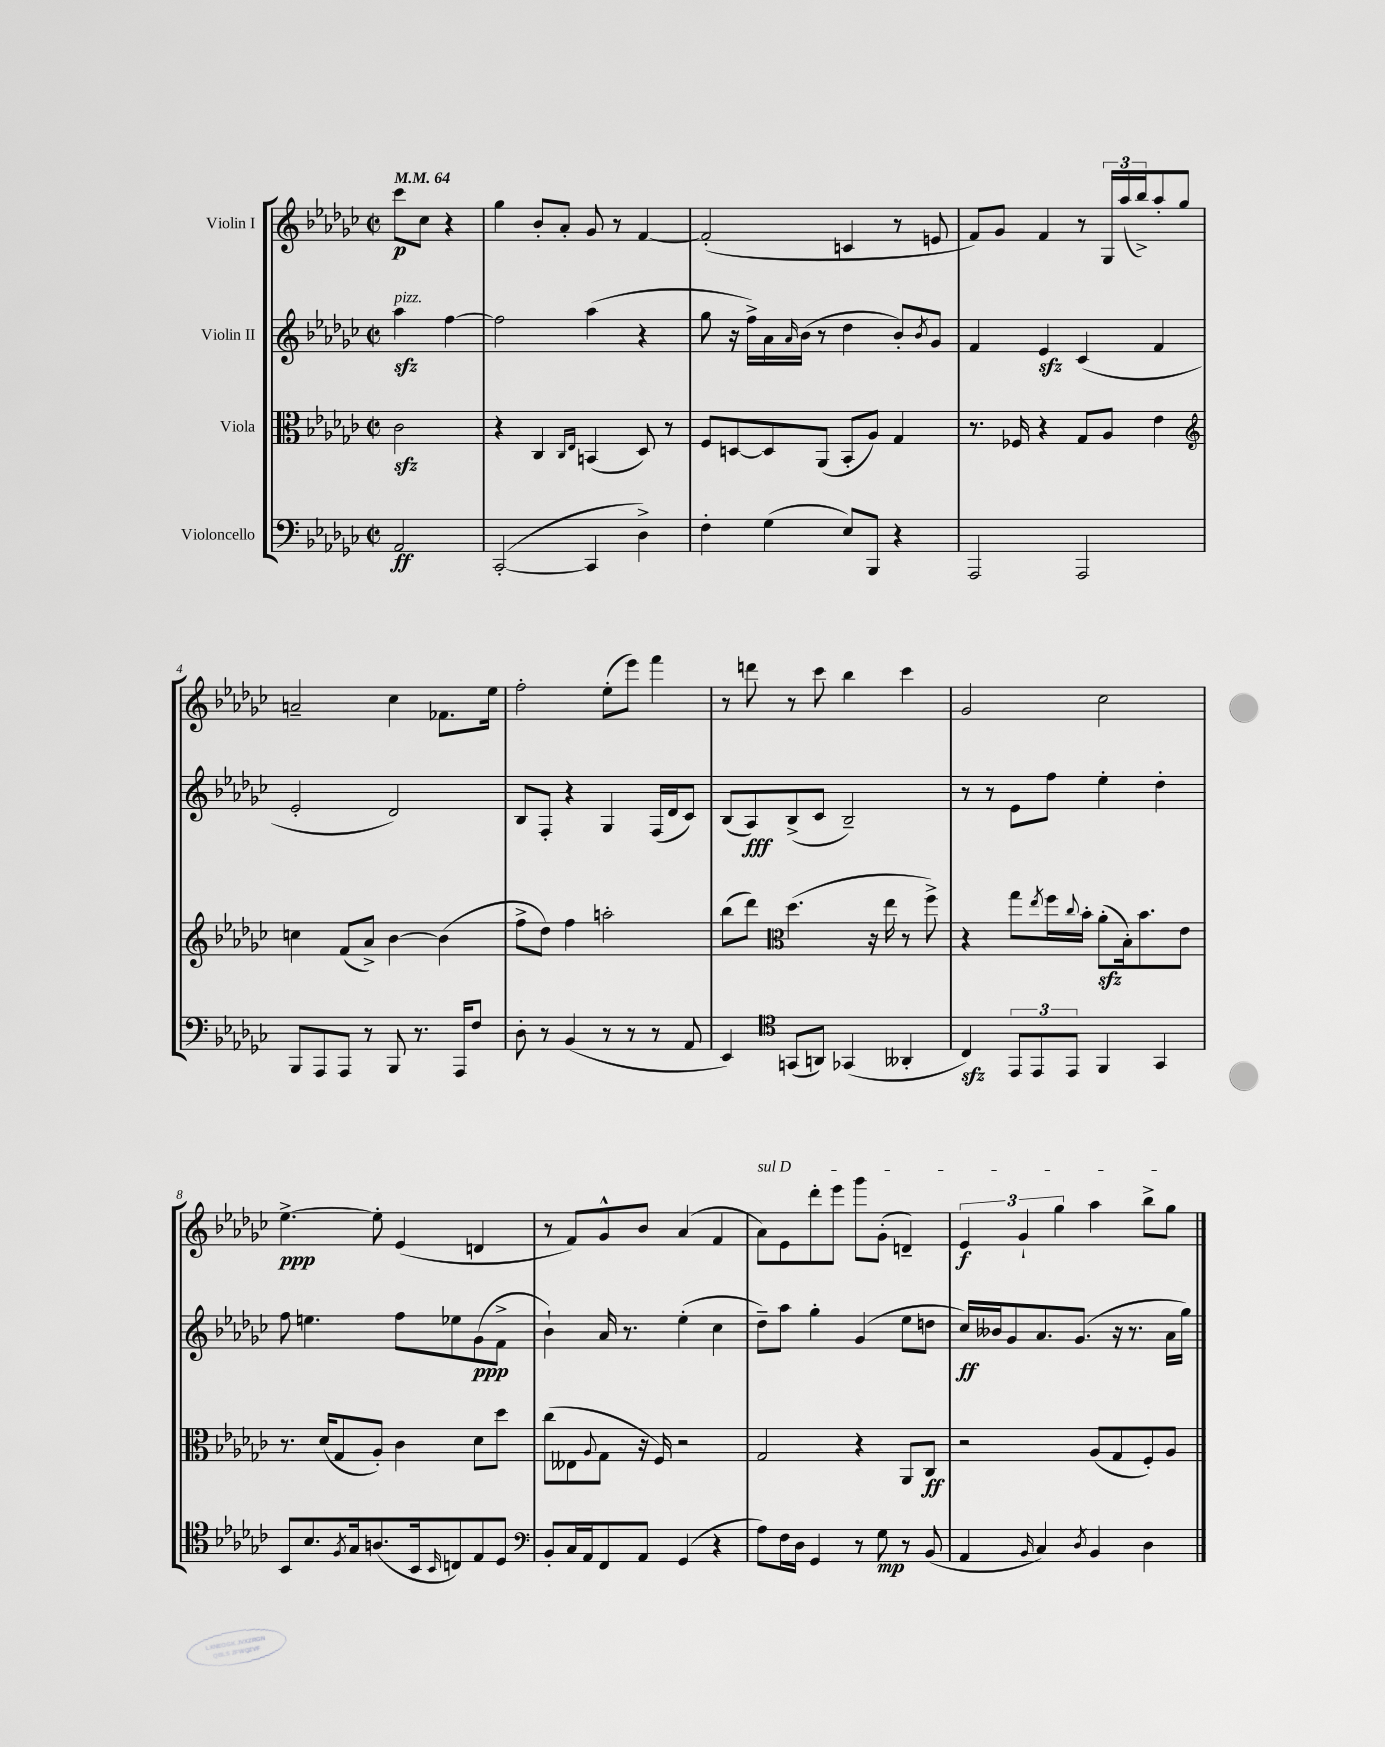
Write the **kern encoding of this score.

**kern	**dynam	**kern	**dynam	**kern	**dynam	**kern	**dynam
*part4	*part4	*part3	*part3	*part2	*part2	*part1	*part1
*staff4	*staff4	*staff3	*staff3	*staff2	*staff2	*staff1	*staff1
*I"Violoncello	*	*I"Viola	*	*I"Violin II	*	*I"Violin I	*
*clefF4	*	*clefC3	*	*clefG2	*	*clefG2	*
*k[b-e-a-d-g-c-]	*	*k[b-e-a-d-g-c-]	*	*k[b-e-a-d-g-c-]	*	*k[b-e-a-d-g-c-]	*
*M2/2	*	*M2/2	*	*M2/2	*	*M2/2	*
*met(c|)	*	*met(c|)	*	*met(c|)	*	*met(c|)	*
*MM64	*	*MM64	*	*MM64	*	*MM64	*
=	=	=	=	=	=	=	=
!	!	!	!	!LO:TX:a:i:t=pizz.	!	!	!
2AA-/	ff	2c-zz\	.	4aa-zz\	.	8ccc-\L	p
.	.	.	.	.	.	8cc-\J	.
.	.	.	.	[4ff\	.	4r	.
=1	=1	=1	=1	=1	=1	=1	=1
([2CC-'/	.	4r	.	2ff\]	.	4gg-\	.
.	.	4C-/	.	.	.	8b-'/L	.
.	.	.	.	.	.	8a-'/J	.
.	.	16qqC-/LL	.	.	.	.	.
.	.	16qqE-/JJ	.	.	.	.	.
4CC-/]	.	(4BBn/	.	(4aa-\	.	8g-/	.
.	.	.	.	.	.	8r	.
4D-^\)	.	8D-/)	.	4r	.	[4f/	.
.	.	8r	.	.	.	.	.
=2	=2	=2	=2	=2	=2	=2	=2
4F'\	.	8F/L	.	8gg-\	.	(2f'/]	.
.	.	[8Dn/	.	16r	.	.	.
.	.	.	.	16ff^\LL)	.	.	.
(4G-\	.	8D/]	.	16a-\	.	.	.
.	.	.	.	16qqa-/	.	.	.
.	.	.	.	(16b-\JJ	.	.	.
.	.	(8AA-/J	.	8r	.	.	.
8E-/L)	.	8BB-'/L	.	4dd-\	.	4cn/	.
8BBB-/J	.	8A-/J)	.	.	.	.	.
4r	.	4G-/	.	8b-'/L)	.	8r	.
.	.	.	.	8qb-/	.	.	.
.	.	.	.	8g-/J	.	8en/	.
=3	=3	=3	=3	=3	=3	=3	=3
2AAA-/	.	8.r	.	4f/	.	8f/L)	.
.	.	.	.	.	.	8g-/J	.
.	.	16F-X/	.	.	.	.	.
.	.	4r	.	4e-zz/	.	4f/	.
2AAA-/	.	8G-/L	.	(4c-/	.	8r	.
.	.	8A-/J	.	.	.	24G-/LL	.
.	.	.	.	.	.	(24aa-/	.
.	.	.	.	.	.	24bb-^/J)	.
.	.	4e-\	.	4f/	.	8aa-'/	.
.	.	.	.	.	.	8gg-/J	.
!!LO:LB:g=z
=4	=4	=4	=4	=4	=4	=4	=4
*	*	*clefG2	*	*	*	*	*
8BBB-/L	.	4ccn\	.	2e-'/	.	2an~/	.
8AAA-/	.	.	.	.	.	.	.
8AAA-/J	.	(8f/L	.	.	.	.	.
8r	.	8a-^/J)	.	.	.	.	.
8BBB-/	.	[4b-\	.	2d-/)	.	4cc-\	.
8.r	.	.	.	.	.	.	.
.	.	(4b-\]	.	.	.	8.f-X\L	.
16AAA-/KL	.	.	.	.	.	.	.
8F/J	.	.	.	.	.	.	.
.	.	.	.	.	.	16ee-\Jk	.
=5	=5	=5	=5	=5	=5	=5	=5
8D-'\	.	8ff^\L	.	8B-/L	.	2ff'\	.
8r	.	8dd-\J)	.	8F'/J	.	.	.
(4BB-/	.	4ff\	.	4r	.	.	.
8r	.	2aan'\	.	4G-/	.	(8ee-'\L	.
8r	.	.	.	.	.	8eee-\J)	.
8r	.	.	.	(16F/LL	.	4fff\	.
.	.	.	.	16d-/J	.	.	.
8AA-/	.	.	.	8c-/J)	.	.	.
=6	=6	=6	=6	=6	=6	=6	=6
4EE-/)	.	(8bb-\L	.	(8B-/L	.	8r	.
.	.	8ddd-\J)	.	8A-/)	fff	8dddn\	.
*clefC4	*	*clefC3	*	*	*	*	*
(8GGn/L	.	(4.dd-\	.	(8B-^/	.	8r	.
8AAn/J)	.	.	.	8c-/J	.	8ccc-\	.
(4GG-X/	.	.	.	2B-~/)	.	4bb-\	.
.	.	16r	.	.	.	.	.
.	.	16ee-\	.	.	.	.	.
4AA--X'/	.	8r	.	.	.	4ccc-\	.
.	.	8ff^\)	.	.	.	.	.
=7	=7	=7	=7	=7	=7	=7	=7
4C-zz/)	.	4r	.	8r	.	2g-/	.
.	.	.	.	8r	.	.	.
12EE-/L	.	8gg-\L	.	8e-\L	.	.	.
12EE-/	.	.	.	.	.	.	.
.	.	8qee-/	.	.	.	.	.
.	.	16ff\L	.	8ff\J	.	.	.
12EE-/J	.	.	.	.	.	.	.
.	.	8qqcc-/	.	.	.	.	.
.	.	16b-'\JJ	.	.	.	.	.
4FF/	.	(8a-zz'\L	.	4ee-'\	.	2cc-\	.
.	.	16B-'\k)	.	.	.	.	.
.	.	8.b-\	.	.	.	.	.
4GG-/	.	.	.	4dd-'\	.	.	.
.	.	8e-\J	.	.	.	.	.
!!LO:LB:g=z
=8	=8	=8	=8	=8	=8	=8	=8
8BB-/L	.	8.r	.	8ff\	.	[4.ee-^\	ppp
8.B-/	.	.	.	4.een\	.	.	.
.	.	(16d-/KL	.	.	.	.	.
.	.	8G-/	.	.	.	.	.
8qF/	.	.	.	.	.	.	.
16G-/k	.	.	.	.	.	.	.
(8.An/	.	8A-'/J)	.	.	.	8ee-'\]	.
.	.	4c-\	.	8ff\L	.	(4e-/	.
16BB-/k	.	.	.	.	.	.	.
16qqBB-/	.	.	.	.	.	.	.
8Cn/)	.	.	.	8ee-X\	.	.	.
8E-/	.	8d-\L	.	(8g-\	ppp	4dn/	.
8D-/J	.	8dd-\J	.	8f^\J	.	.	.
=9	=9	=9	=9	=9	=9	=9	=9
*clefF4	*	*	*	*	*	*	*
8BB-'/L	.	(8cc-\L	.	4b-`\)	.	8r	.
16C-/L	.	8E--X\	.	.	.	8f/L)	.
16AA-/J	.	.	.	.	.	.	.
.	.	8qqA-/	.	.	.	.	.
8FF/	.	8G-\J	.	16a-/	.	8g-^^/	.
.	.	.	.	8.r	.	.	.
8AA-/J	.	16r	.	.	.	8b-/J	.
.	.	16F/)	.	.	.	.	.
(4GG-/	.	2r	.	(4ee-'\	.	(4a-/	.
4r	.	.	.	4cc-\	.	4f/	.
=10	=10	=10	=10	=10	=10	=10	=10
!	!	!	!	!	!	!LO:TX:a:i:t=sul D	!
8A-\L)	.	2G-/	.	8dd-~\L)	.	8a-\L)	.
16F\L	.	.	.	8aa-\J	.	8e-\	.
16D-\JJ	.	.	.	.	.	.	.
4GG-/	.	.	.	4gg-'\	.	8ddd-'\	.
.	.	.	.	.	.	8eee-\J	.
8r	.	4r	.	(4g-/	.	8ggg-\L	.
8G-\	mp	.	.	.	.	(8g-'\J	.
8r	.	8AA-/L	.	8ee-\L	.	4dn~/)	.
(8BB-/	.	8C-/J	ff	8ddn\J	.	.	.
=11	=11	=11	=11	=11	=11	=11	=11
4AA-/	.	2r	.	16cc-/LL)	ff	6e-/	f
.	.	.	.	16b--X/J	.	.	.
.	.	.	.	8g-/	.	.	.
.	.	.	.	.	.	6g-`/	.
16qqBB-/	.	.	.	.	.	.	.
4C-/)	.	.	.	8.a-/	.	.	.
.	.	.	.	.	.	6gg-\	.
.	.	.	.	(8.g-/J	.	.	.
8qD-/	.	.	.	.	.	.	.
4BB-/	.	(8A-/L	.	.	.	4aa-\	.
.	.	8G-/	.	16r	.	.	.
.	.	.	.	8.r	.	.	.
4D-\	.	8F'/)	.	.	.	8bb-^\L	.
.	.	8A-/J	.	16a-\LL	.	8gg-\J	.
.	.	.	.	16gg-\JJ)	.	.	.
==	==	==	==	==	==	==	==
*-	*-	*-	*-	*-	*-	*-	*-
